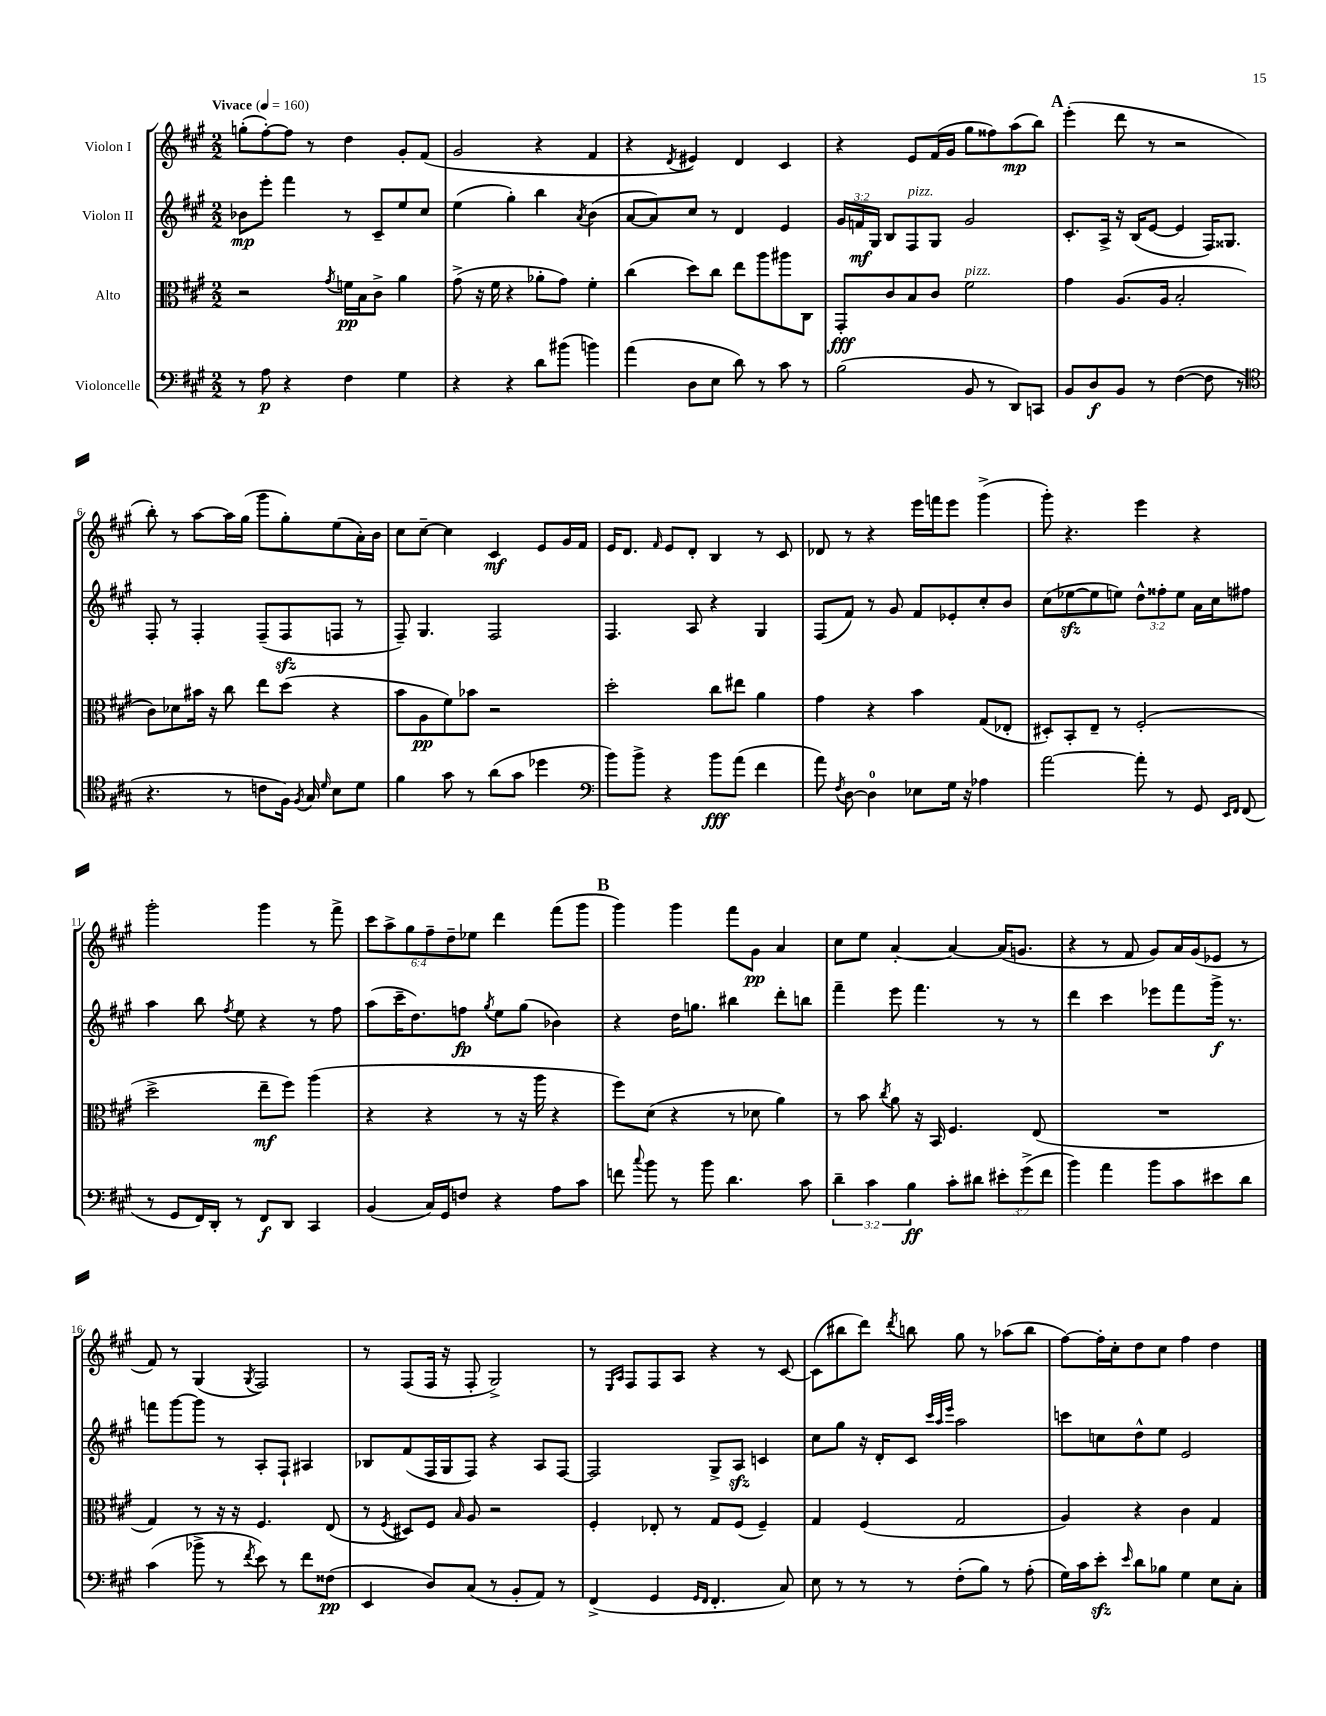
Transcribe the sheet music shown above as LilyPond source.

<<
\new StaffGroup <<
\new Staff = "s0" \with { instrumentName = "Violon I" } {
    \clef treble \key a \major \numericTimeSignature \time 2/2 \override Staff.TupletNumber.text = #tuplet-number::calc-fraction-text \tempo "Vivace" 4 = 160
    \autoBeamOff g''8[-.( fis''8~-.) fis''8] r8 d''4 gis'8[-. fis'8]( |
    gis'2 r4 fis'4 |
    r4 \acciaccatura { d'8 } eis'4) d'4 cis'4 |
    r4 e'8[ fis'16( gis'16] gis''8[ fisis''8) a''8\mp( b''8]) |
    \mark \markup { \bold "A" } e'''4-.( d'''8 r8 r2 |
    b''8-.) r8 a''8[~ a''16 gis''16]( gis'''8[ gis''8-.) e''8( a'16-.) b'16] |
    cis''8[ cis''8]~-- cis''4 cis'4\mf e'8[ gis'16 fis'16] |
    e'16[ d'8.] \grace { fis'16 } e'8[ d'8]-. b4 r8 cis'8 |
    des'8 r8 r4 e'''16[ f'''16 e'''8] gis'''4->( |
    gis'''8-.) r4. e'''4 r4 |
    gis'''2-. gis'''4 r8 fis'''8-> |
    \tuplet 6/4 { cis'''8[ a''8-> gis''8 fis''8-- d''8-- ees''8] } d'''4 fis'''8[( gis'''8] |
    \mark \markup { \bold "B" } gis'''4) gis'''4 fis'''8[ gis'8]\pp a'4 |
    cis''8[ e''8] a'4~-. a'4~ a'16[( g'8.] |
    r4 r8 fis'8 gis'8[) a'16 gis'16( ees'8] r8 |
    fis'8) r8 gis4( \acciaccatura { gis8 } fis2) |
    r8 fis8[( fis16] r16 fis8-. gis2->) |
    r8 \grace { e16[ a16] } fis8[ fis8 a8] r4 r8 cis'8~ |
    cis'8[( bis''8 d'''8]) \acciaccatura { d'''8 } b''8 gis''8 r8 aes''8[( b''8] |
    fis''8[~) fis''16-. cis''16-. d''8 cis''8] fis''4 d''4 \bar "|." |
}
\new Staff = "s1" \with { instrumentName = "Violon II" } {
    \clef treble \key a \major \numericTimeSignature \time 2/2 \override Staff.TupletNumber.text = #tuplet-number::calc-fraction-text
    \autoBeamOff bes'8[\mp e'''8]-. fis'''4 r8 cis'8[-- e''8 cis''8] |
    e''4( gis''4-.) b''4 \acciaccatura { a'8 } b'4( |
    a'8[~ a'8) cis''8] r8 d'4 e'4 |
    \tuplet 3/2 { gis'16[ f'16\mf gis16] } b8[ fis8^\markup { \italic "pizz." } gis8] gis'2 |
    \mark \markup { \bold "A" } cis'8.[-. a16]-> r16 b16[( e'8]~ e'4 fis16[) gisis8.] |
    fis8-. r8 fis4-. fis8[--( fis8\sfz f8] r8 |
    fis8--) gis4. fis2 |
    fis4. a8 r4 gis4 |
    fis8[( fis'8]) r8 gis'8 fis'8[ ees'8-. cis''8-. b'8] |
    cis''8[( ees''8~\sfz ees''8 e''8]) \tuplet 3/2 { d''8[-^ fisis''8-. e''8] } a'16[ cis''16 fis''8] |
    a''4 b''8 \acciaccatura { fis''8 } e''8 r4 r8 fis''8 |
    a''8[( cis'''16-- d''8.) f''8]\fp \acciaccatura { gis''8 } e''8[ gis''8]( bes'4) |
    \mark \markup { \bold "B" } r4 d''16[ g''8.] bis''4 d'''8[-. b''8] |
    fis'''4-- e'''8 fis'''4. r8 r8 |
    d'''4 cis'''4 ees'''8[ fis'''8 gis'''16]->\f r8. |
    f'''8[ gis'''8~ gis'''8] r8 a8[-. fis8]-! ais4 |
    bes8[ fis'8( fis16 gis16 fis8]) r4 a8[ fis8]~ |
    fis2 gis8[-> a8]\sfz c'4 |
    cis''8[ gis''8] r16 d'16[-. cis'8] \grace { cis'''32[ a''32 e'''32] } a''2 |
    c'''8[ c''8 d''8-^ e''8] e'2 \bar "|." |
}
\new Staff = "s2" \with { instrumentName = "Alto" } {
    \clef alto \key a \major \numericTimeSignature \time 2/2
    \autoBeamOff r2 \acciaccatura { gis'8 } f'16[\pp b16 cis'8]-> a'4 |
    gis'8->( r16 fis'16 r4 aes'8[-. gis'8]) fis'4-. |
    cis''4( d''8[) cis''8] e''8[ a''8 ais''8 cis8] |
    gis,8[-.\fff cis'8 b8 cis'8] fis'2^\markup { \italic "pizz." } |
    \mark \markup { \bold "A" } gis'4 a8.[( a16] b2-. |
    cis'8[) des'8 bis'16] r16 cis''8 e''8[ d''8]( r4 |
    b'8[ a8\pp fis'8) bes'8] r2 |
    d''2-. cis''8[ eis''8] a'4 |
    gis'4 r4 b'4 gis8[( ees8]-. |
    dis8[-.) b,8-. e8]-- r8 fis2-.( |
    d''2-> e''8[--\mf fis''8]) a''4( |
    r4 r4 r8 r16 a''16 r4 |
    \mark \markup { \bold "B" } fis''8[) d'8]( r4 r8 des'8 a'4) |
    r8 b'8 \acciaccatura { cis''8 } a'8 r16 b,16 fis4. e8( |
    R1 |
    gis4) r8 r16 r16 fis4. e8( |
    r8 \acciaccatura { fis8 } dis8[) fis8] \grace { b16 } a8 r2 |
    fis4-. ees8-. r8 gis8[ fis8]( fis4--) |
    gis4 fis4( gis2 |
    a4) r4 cis'4 gis4 \bar "|." |
}
\new Staff = "s3" \with { instrumentName = "Violoncelle" } {
    \clef bass \key a \major \numericTimeSignature \time 2/2 \override Staff.TupletNumber.text = #tuplet-number::calc-fraction-text
    \autoBeamOff r8 a8\p r4 fis4 gis4 |
    r4 r4 d'8[ bis'8]( b'4) |
    a'4( d8[ e8] d'8) r8 cis'8 r8 |
    b2( b,8 r8 d,8[) c,8] |
    \mark \markup { \bold "A" } b,8[ d8\f b,8] r8 fis4~( fis8 r8 |
    \clef tenor r4. r8 c'8[ fis16]) \acciaccatura { fis8 } gis16 \grace { d'16 } b8[ d'8] |
    fis'4 gis'8 r8 a'8[( gis'8] des''4 |
    \clef bass b'8[) b'8]-> r4 b'8[\fff a'8]( fis'4 |
    a'8) \acciaccatura { fis8 } d8~ d4-0 ees8[ gis16] r16 aes4 |
    a'2~ a'8-. r8 gis,8 \grace { e,16[ fis,16] } fis,8( |
    r8 gis,8[ fis,16) d,16]-. r8 fis,8[\f d,8] cis,4 |
    b,4( cis16[) gis,16 f8] r4 a8[ cis'8] |
    \mark \markup { \bold "B" } f'8 \appoggiatura { cis''8 } b'8 r8 b'8 d'4. cis'8 |
    \tuplet 3/2 { d'4-- cis'4 b4\ff } cis'8[-. dis'8] \tuplet 3/2 { eis'8[-. gis'8->( fis'8] } |
    b'4) a'4 b'8[ cis'8 eis'8 d'8] |
    cis'4( bes'8-> r8 \acciaccatura { fis'8 } e'8) r8 fis'8[ fisis8]\pp( |
    e,4 d8[) cis8]( r8 b,8[-. a,8]) r8 |
    fis,4->( gis,4 \grace { gis,16[ fis,16] } fis,4.-. cis8) |
    e8 r8 r8 r8 fis8[-.( b8]) r8 a8-.( |
    gis16[) cis'16 e'8]-.\sfz \grace { e'16 } d'8[ bes8] gis4 e8[ cis8]-. \bar "|." |
}
>>
>>
